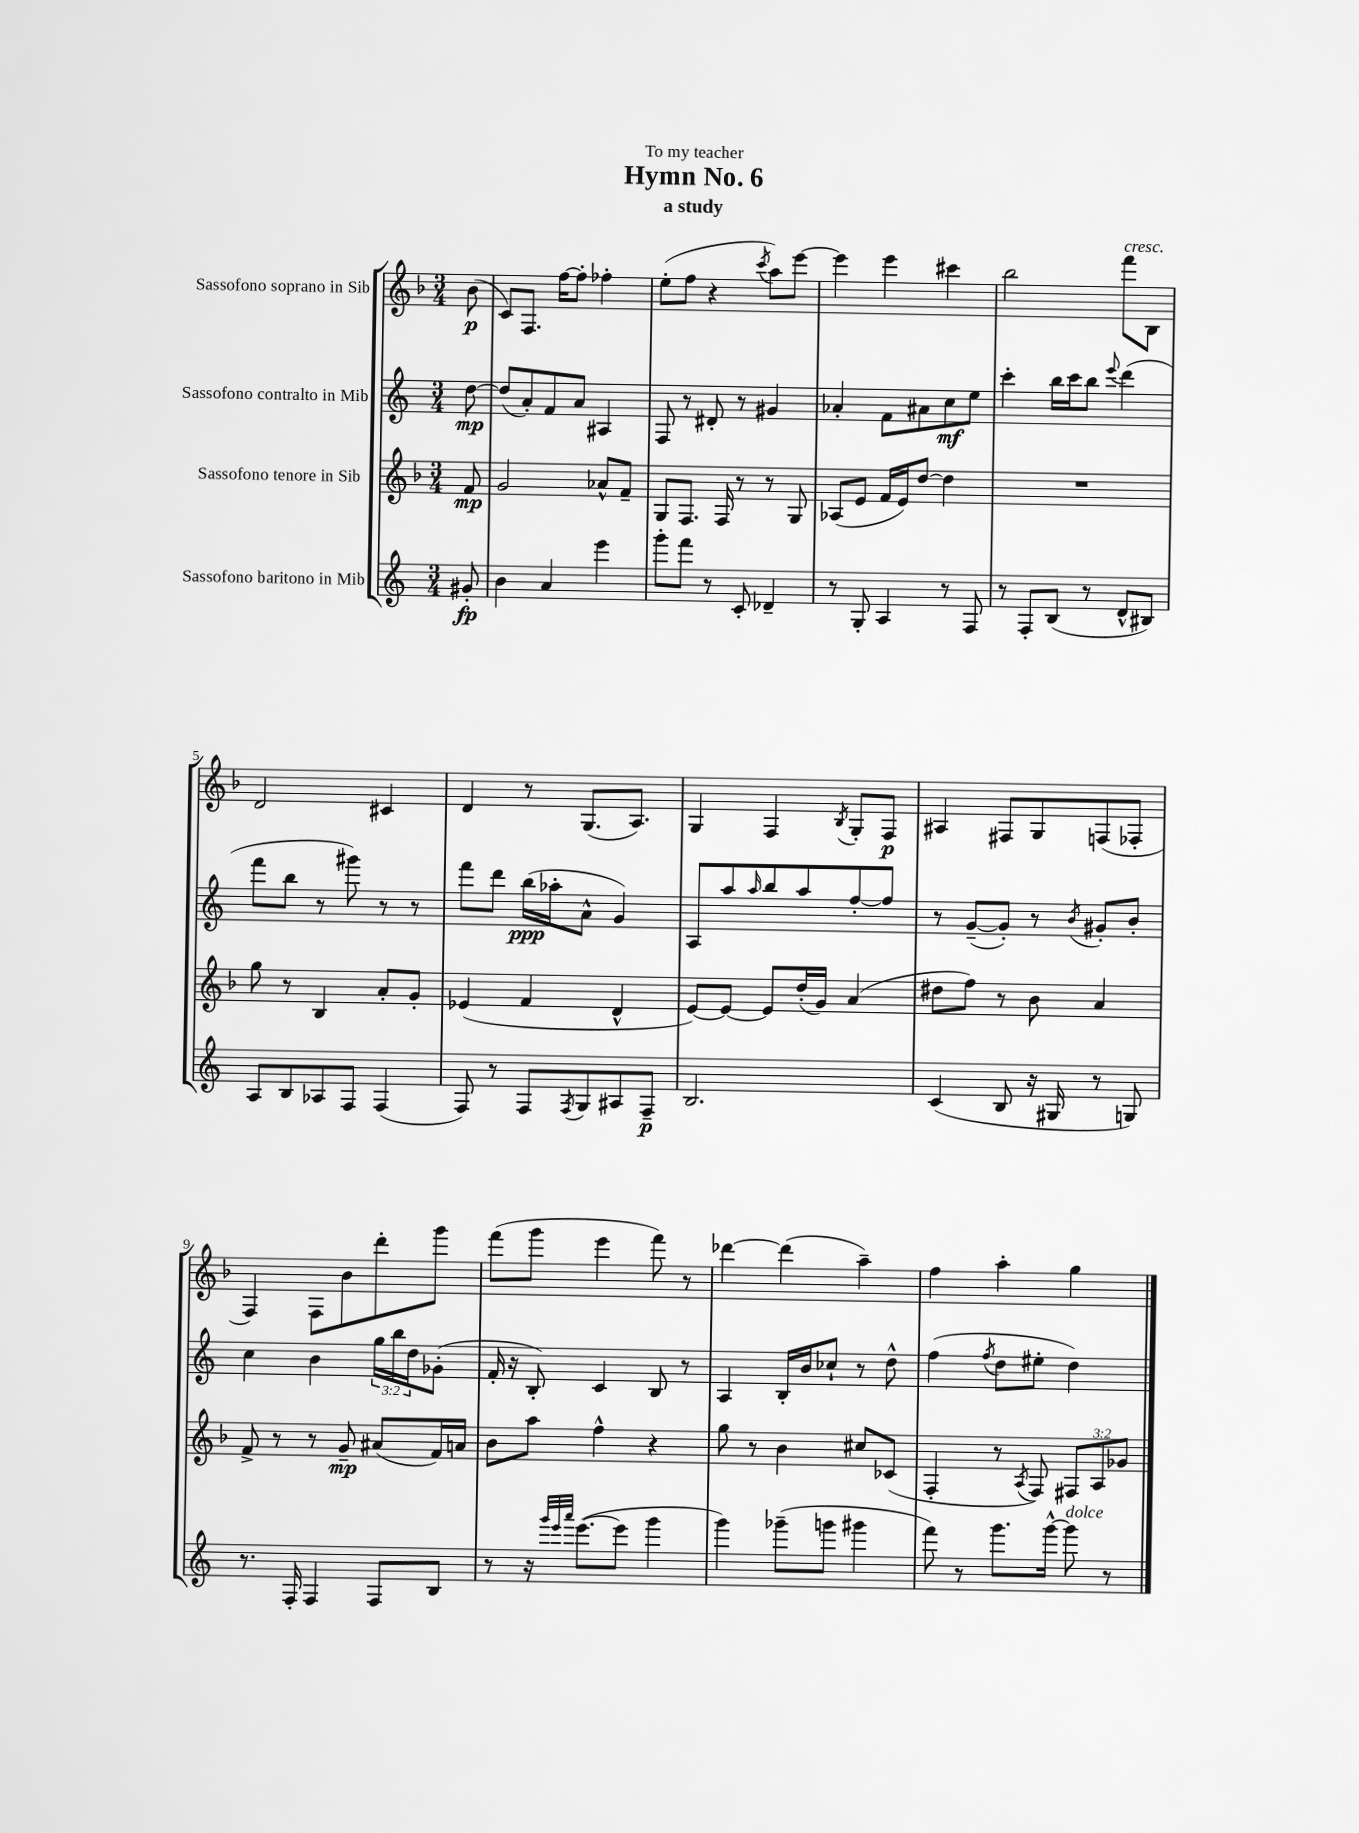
\header { title = "Hymn No. 6" subtitle = "a study" dedication = "To my teacher" }
<<
\new StaffGroup <<
\new Staff = "s0" \with { instrumentName = "Sassofono soprano in Sib" } {
    \clef treble \key f \major \numericTimeSignature \time 3/4 \partial 8
    bes'8\p( |
    c'8) f8. f''16~ f''8-. fes''4-. |
    e''8-.( f''8 r4 \acciaccatura { c'''8 } a''8) e'''8~ |
    e'''4 e'''4 cis'''4 |
    bes''2 f'''8^\markup { \italic "cresc." } bes8 |
    d'2 cis'4 |
    d'4 r8 g8.( a8.) |
    g4 f4 \acciaccatura { bes8 } g8-. f8\p |
    ais4 fis8 g8 f8( fes8-. |
    f4) f8 bes'8 d'''8-. g'''8 |
    f'''8( g'''8 e'''4 f'''8) r8 |
    des'''4~ des'''4( a''4--) |
    f''4 a''4-. g''4 \bar "|." |
}
\new Staff = "s1" \with { instrumentName = "Sassofono contralto in Mib" } {
    \clef treble \key c \major \numericTimeSignature \time 3/4 \override Staff.TupletNumber.text = #tuplet-number::calc-fraction-text \partial 8
    d''8~\mp |
    d''8( a'8-.) f'8 a'8 ais4 |
    f8 r8 dis'8-. r8 gis'4 |
    aes'4-. f'8 ais'8 c''8\mf e''8 |
    c'''4-. b''16 c'''16 b''8 \appoggiatura { e'''8 } d'''4( |
    f'''8 b''8 r8 gis'''8) r8 r8 |
    f'''8 d'''8 b''16\ppp( aes''16-. a'8-^ g'4) |
    a8 a''8 \grace { a''16 } b''8 a''8 f''8~-. f''8 |
    r8 g'8~--( g'8-.) r8 \acciaccatura { b'8 } gis'8-. b'8-. |
    c''4 b'4 \tuplet 3/2 { g''16 b''16 d''16 } ges'8-.( |
    f'16-. r16 b8-.) c'4 b8 r8 |
    a4 b16-. b'16 ces''8-! r8 d''8-^ |
    f''4( \acciaccatura { f''8 } d''8 eis''8-. d''4) \bar "|." |
}
\new Staff = "s2" \with { instrumentName = "Sassofono tenore in Sib" } {
    \clef treble \key f \major \numericTimeSignature \time 3/4 \override Staff.TupletNumber.text = #tuplet-number::calc-fraction-text \partial 8
    f'8\mp |
    g'2 aes'8-^ f'8-- |
    g8 f8. f16 r8 r8 g8 |
    aes8( e'8 f'16 e'16) d''8~ d''4 |
    R2. |
    g''8 r8 bes4 a'8-. g'8-. |
    ees'4( f'4 d'4-^ |
    e'8~) e'8~ e'8 d''16-.( g'16) a'4( |
    dis''8 f''8) r8 bes'8 a'4 |
    f'8-> r8 r8 g'8--\mp ais'8( f'16) a'16 |
    bes'8 a''8 f''4-^ r4 |
    g''8 r8 bes'4 cis''8 ces'8( |
    f4-. r8 \acciaccatura { a8 } f8) \tuplet 3/2 { fis8 a8 ges'8 } \bar "|." |
}
\new Staff = "s3" \with { instrumentName = "Sassofono baritono in Mib" } {
    \clef treble \key c \major \numericTimeSignature \time 3/4 \partial 8
    gis'8-.\fp |
    b'4 a'4 e'''4 |
    g'''8-. f'''8 r8 c'8-. des'4-- |
    r8 g8-. a4 r8 f8 |
    r8 f8-. b8( r8 d'8-^ bis8) |
    a8 b8 aes8 f8 f4( |
    f8) r8 f8 \acciaccatura { f8 } g8 ais8 f8--\p |
    b2. |
    c'4( b8 r16 gis16 r8 g8) |
    r8. f16-. f4 f8 b8 |
    r8 r16 \grace { g'''32 e'''32 a'''32 } e'''8.~( e'''8 g'''4 |
    g'''4) ges'''8--( g'''8 gis'''4 |
    f'''8) r8 g'''8. g'''16~-^ g'''8^\markup { \italic "dolce" } r8 \bar "|." |
}
>>
>>
